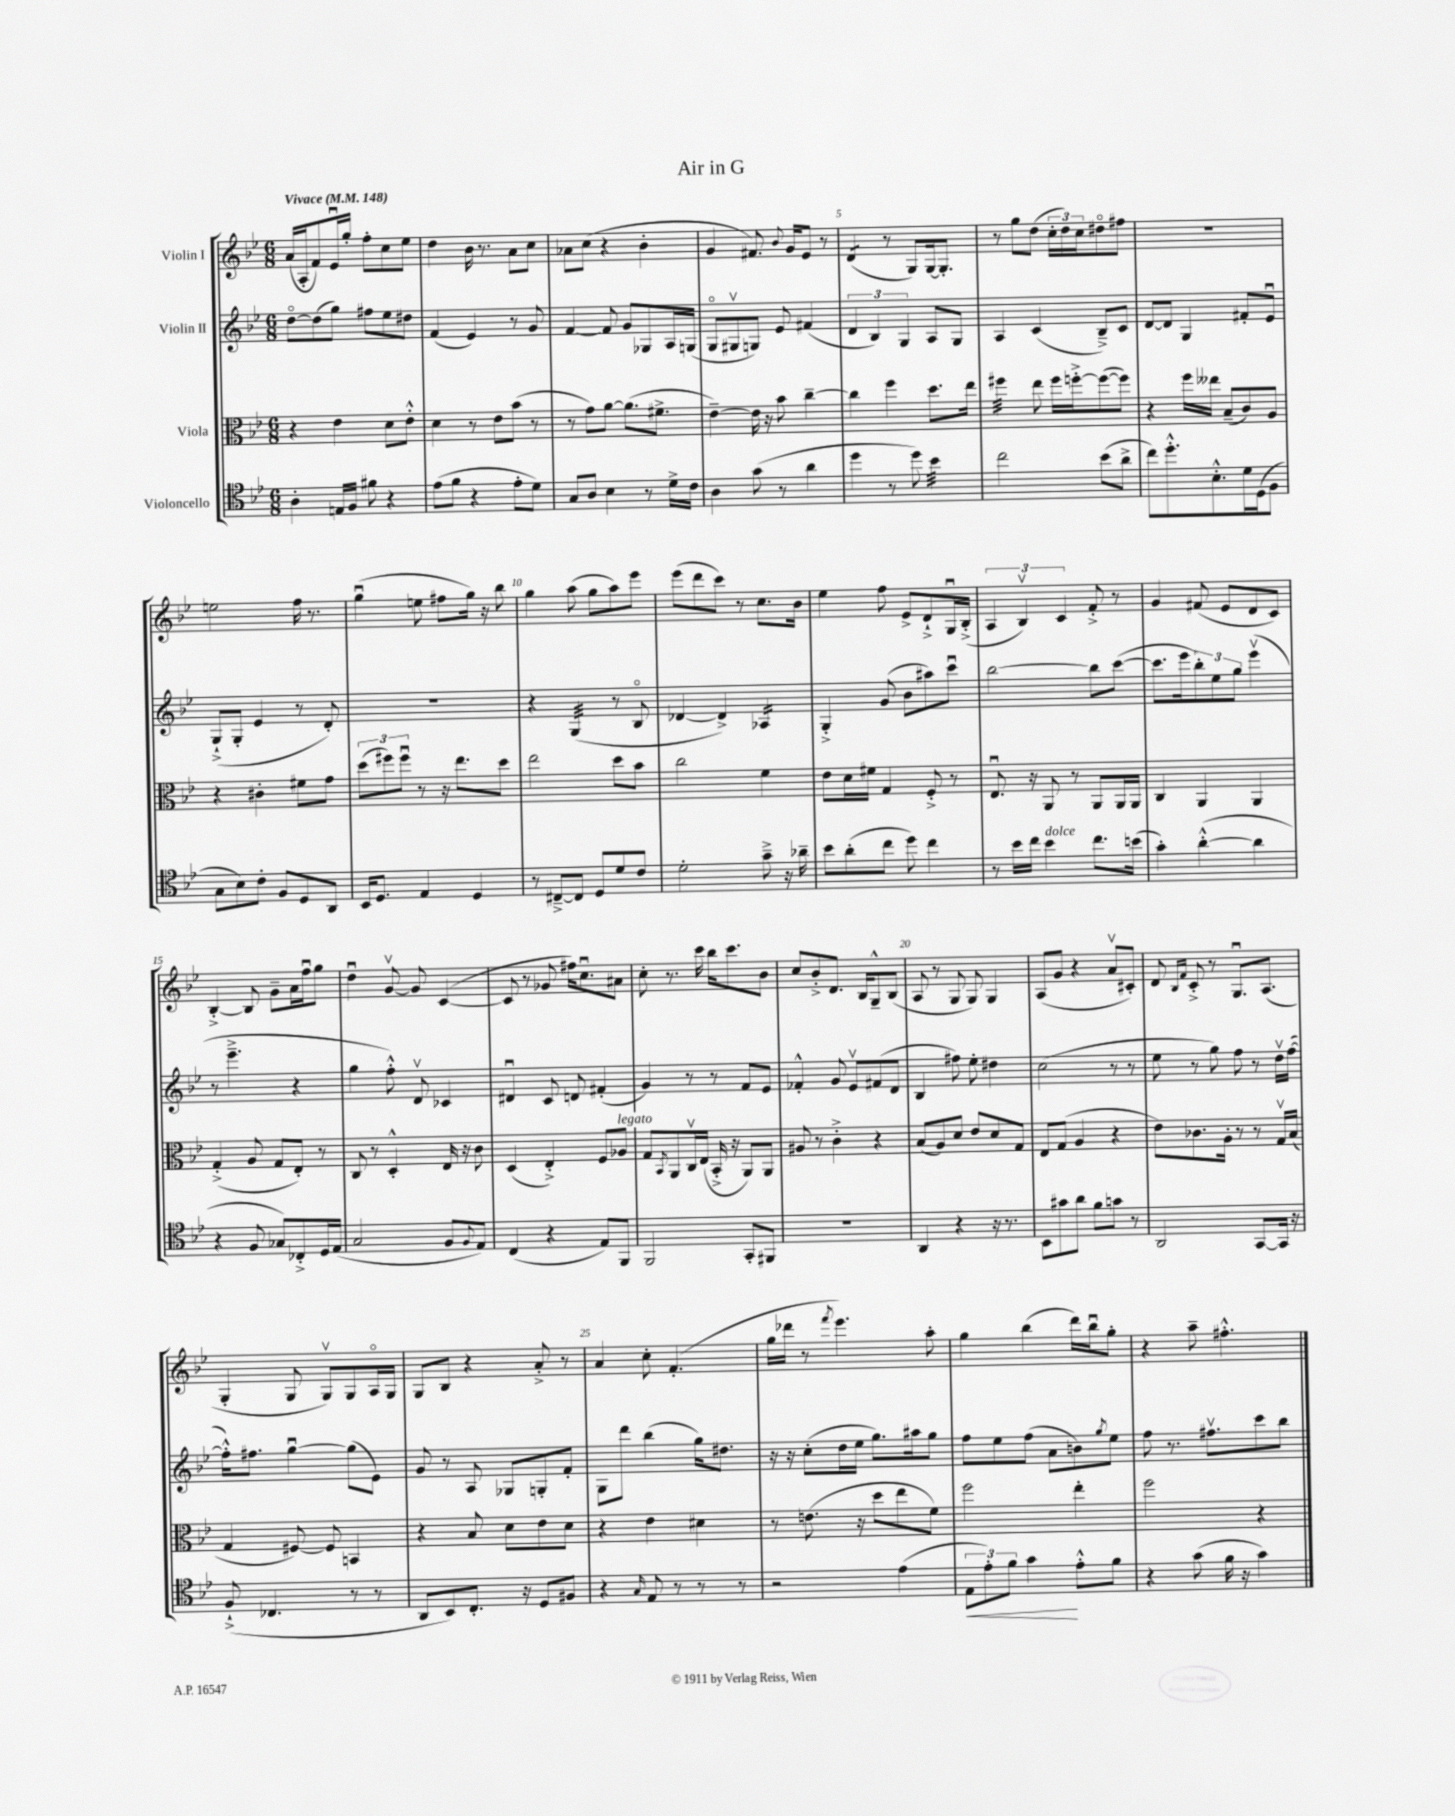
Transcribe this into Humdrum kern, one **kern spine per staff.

**kern	**kern	**kern	**kern
*staff4	*staff3	*staff2	*staff1
*clefC4	*clefC3	*clefG2	*clefG2
*k[b-e-]	*k[b-e-]	*k[b-e-]	*k[b-e-]
*M6/8	*M6/8	*M6/8	*M6/8
*MM148	*MM148	*MM148	*MM148
4A'\	4r	[8ddo\L	(16a/LL
.	.	.	16A'/J
.	.	(8dd\]	8f/)
16E/LL	4e-\	8gg\J)	16e-u/L
16F/JJ	.	.	16gg'/JJ
8f#\	.	8ff#\L	8ff'\L
4r	8d\L	8ee-\	8cc\
.	8e-'^^\J	8dd#\J	8ee-\J
=	=	=	=
(8e-\L	4d\	(4f/	4dd\
8f\J	.	.	.
4r	8r	4e-/)	16b-\
.	.	.	8.r
.	8e-\L	.	.
8e-'\L	(8b-\J	8r	8a\L
8d\J)	8r	8g/	8cc\J
=	=	=	=
8G/L	8r	[4f/	8a-\L
8A/J	8g\L)	.	(8cc\J
4B-\	[8a\J	8f/]	4r
.	(8.a\]L	8g/L	.
8r	.	8G-/	4b-'\
.	8.f#^\J	.	.
16d^\LL	.	16A/L	.
16c\JJ	.	(16G/JJ	.
=	=	=	=
4A\	[4e-~\)	8Go/L	4g/
.	.	8G#v/	.
(8g\	16e-\]	8G/J)	8.f#/)
.	16r	.	.
8r	8b-\	8e-/	.
.	.	.	8qqb-/
.	.	.	16g/LK
4a\	[4cc~\	(4f#/	8e-/J
.	.	.	8r
=	=	=	=
4dd\	4cc\]	6d/	(4d/
.	.	6B-/)	.
8r	4ff\	.	8r
.	.	6G/	.
8dd\)	.	.	8G/L)
4b-\	8.dd\L	8A/L	[16G/k
.	.	.	8.G'/]J
.	.	8G/J	.
.	16ee-\Jk	.	.
=	=	=	=
2cc\	4ff#\	4A/	8r
.	.	.	8gg\L
.	8ee-\	(4c/	(8dd\J
.	16ff#\LL	.	24cc'\LL
.	.	.	24dd\)
.	[16ff'^\J	.	.
.	.	.	24cc\J
(8b-\L	(8ff\_	8B-~^/L)	8dd#o\
8a^\J	8ff\]J)	8c/J	8ff#\J
=	=	=	=
8cc\L)	4r	[8d/L	2.r
8.dd'^^\	.	8d/]J	.
.	16ff\LL	4G/	.
8.B-'^^\	16ee--\JJ	.	.
.	(8B-~/L	.	.
16d\L	8c/)	8f#'/L	.
(16D\J	.	.	.
8F\J	8A/J	8e-u/J	.
=	=	=	=
8G\L	4r	(8G`^/L	2ee\
8B-\)	.	8G'/J	.
8c'\J	4c#'\	4e-/	.
8F/L	.	.	.
8D/	8f#\L	8r	16ff\
.	.	.	8.r
8AA/J	8g\J	8d'/)	.
=	=	=	=
16BB-/LK	(12dd\L	2.r	(4ggu\
8.D/J	.	.	.
.	12ff#\)	.	.
.	12ff#u\J	.	.
4E-/	8r	.	8ee\
.	16r	.	8ff#\L
.	8.ee-\L	.	.
4D/	.	.	16gg\Jk)
.	.	.	16r
.	8dd\J	.	8bb-\
=	=	=	=
8r	2ee-\	4r	4gg\
[8C#~^/L	.	.	.
8C#/]J	.	(4G/	(8aa\
8D/L	.	.	8gg\L
8d/	8dd\L	8r	8aa\)
8c/J	8b-\J	8B-o/	8eee-\J
=	=	=	=
2d'\	2cc\	[4d-/	(8eee-\L
.	.	.	8ddd\
.	.	4d-^/])	8ccc\J)
.	.	.	8r
8g~^\	4f\	4A-/	8.cc\L
16r	.	.	.
16a-~\	.	.	16b-\Jk
=	=	=	=
8b-\L	8e-\L	4G'^/	4ee-\
(8a'\	16d\L	.	.
.	16f#\JJ	.	.
8cc\J	4G/	(8g/	8ff\
8dd\)	.	8b-\L	8e-^/L
4cc\	8F'^/	8aa#\)	8d`^/
.	8r	8cccu\J	16Gu/L
.	.	.	(16B-'^/JJ
=	=	=	=
8r	8.E-u/	[2bb-\	6A/
16b-\LL	.	.	.
.	.	.	6B-v/)
16cc\JJ	16r	.	.
4b-\	8AA/	.	.
.	.	.	6c/
.	8r	.	.
8.cc\L	8AA/L	8bb-\]L	8f'^/
.	16AA/L	([8ccc\J	8r
(16b\Jk	16AA/JJ	.	.
=	=	=	=
4g'\)	4C/	8.ccc\]L	4g/
.	.	16eee-\k	.
([4a'^^\	4AA/	12bb-'\)	(8f#/
.	.	12ee-\	.
.	.	.	8e-/L
.	.	12gg\J	.
4a\]	4AA/	(4eee-v\	8d/
.	.	.	8c/J)
=	=	=	=
4r	(4G'^/	8r	[4B-'^/
.	.	4.eee-~^\	.
8F/	8A/	.	8B-/]
8G-/L)	8G/L	.	8g~\L
8C-'^/	8E-'/J)	4r	16a\L
.	.	.	16ffu\J
16D/L	8r	.	8gg\J
(16E-/JJ	.	.	.
=	=	=	=
2G/	8C/	4gg\	4ddu\
.	8r	.	.
.	4D'^^/	8ff'^^\)	[8gv/
.	.	8dv/	8g/]
8F/L	16E-/	4c-/	([4c/
.	16r	.	.
8qqF/	.	.	.
8E-/J)	8c\	.	.
=	=	=	=
(4C/	(4D/	4d#u/	8c/]
.	.	.	8r
4r	4E-'^/)	8c/	8g-/
.	.	8d/	16ff#\LK)
.	.	.	8.ccu\
8E-/L)	8F/L	(4f#'/	.
8FF/J	8A-/J	.	8a#\J
=	=	=	=
2FF/	8G/L	4g/)	8cc'\
.	8qBB-/	.	.
.	8AA/	.	8.r
.	16Cv/L	8r	.
.	(16E-/JJ	.	16ccc\
.	16BB-'^/	8r	16bb-\LK
.	16r	.	8.ccc\
8GG'/L	8AA/L)	8f/L	.
8FF#/J	8AA/J	8e-/J	8b-\J
=	=	=	=
2.r	8A#/	4f-'^^/	8cc/L
.	8r	.	8b-'^/
.	4c'^\	8g/	8.d/J
.	.	8e-v/L	.
.	.	.	16B-/LK
.	4r	(8f#/	8G~^^/
.	.	8d/J	(8B-/J
=	=	=	=
4AA/	(8B-/L	4B-/	8A/
.	8A/)	.	8r
4r	8d/J	8ff#\)	8G/
.	8e-/L	8ee-'\	8G/)
16r	8d/	4dd#\	4G/
8.r	.	.	.
.	8G/J	.	.
=	=	=	=
8BB-\L	8E-/L	(2cc\	(8A/L
8g#\	(8G/J	.	8g/J
8a\J	4A/	.	4r
8f\L	.	.	.
8g\J	4r	8r	8av/L
8r	.	8r	8c#'/J)
=	=	=	=
2AA/	8e-\L)	8ee-\	8d/
.	.	.	16qqB-/LL
.	.	.	16qqf/JJ
.	8.c-\	8r	8c'^/
.	.	8gg\)	8r
.	16A'\Jk	.	.
.	8r	8ff\	8.Gu/L
[8GG/L	8r	8r	.
.	.	.	(8.A/J
16GG/]Jk	16Gv/LL	16ddv\LL	.
16r	(16B-/JJ	([16ff\JJ	.
=	=	=	=
(8F`^/	4G/	16ff'^^\]LK)	4G'/
.	.	8.ff#\J	.
4.C-/	.	.	.
.	[8F#/)	[4ggu\	8G/
.	8F#/]	.	8Gv/L)
8r	4BB/	(8gg\]L	8G/
8r	.	8e-\J)	16Ao/L
.	.	.	16G/JJ
=	=	=	=
8AA/L	4r	8g/	8G/L
8BB-/)	.	8r	8B-/J
8.C'/J	8B-/	8A/	4r
.	8d\L	8G-/L	.
16r	.	.	.
8D/L	8e-\	8G'/	8a'^/
8F#/J	8d\J	8f'/J	8r
=	=	=	=
4r	4r	8G\L	4a/
.	.	8ddd\J	.
16qqG/	.	.	.
8E-/	4e-\	(4bb-\	8cc'\
8r	.	.	(4.f'/
8r	4d#\	16gg\LK)	.
.	.	8.dd#\J	.
8r	.	.	.
=	=	=	=
2r	8r	16r	16gg\LL
.	.	16r	16ddd-\JJ
.	(8.e\	(8cc'\L	8r
.	.	.	8qfff/
.	.	16dd\L	4.eee-\)
.	16r	16ee-\JJ	.
.	8dd\L	8.gg\L)	.
(4e-\	8ee-\	.	.
.	.	16aa#\k	.
.	8f\J)	8gg\J	8aa'\
=	=	=	=
12E-\L	2ff\	8ff\L	4gg\
12e-'\)	.	.	.
.	.	8ee-\	.
12f\J	.	.	.
4g\	.	(8ff\J	(4bb-\
.	.	8a\L	.
8e-'^^\L	4ee-'\	8b\)	16ddd\LL)
.	.	.	16bb-u\J
.	.	8qgg/	.
8f\J	.	8ee-\J	8gg'\J
=	=	=	=
4r	2ff\	8ff\	4r
.	.	8.r	.
(8g\	.	.	8aa~\
.	.	8.ff#v\L	.
16f\	.	.	4.ff#'^^\
16r	.	.	.
4g\)	4r	8ccc\	.
.	.	8bb-\J	.
==	==	==	==
*-	*-	*-	*-
